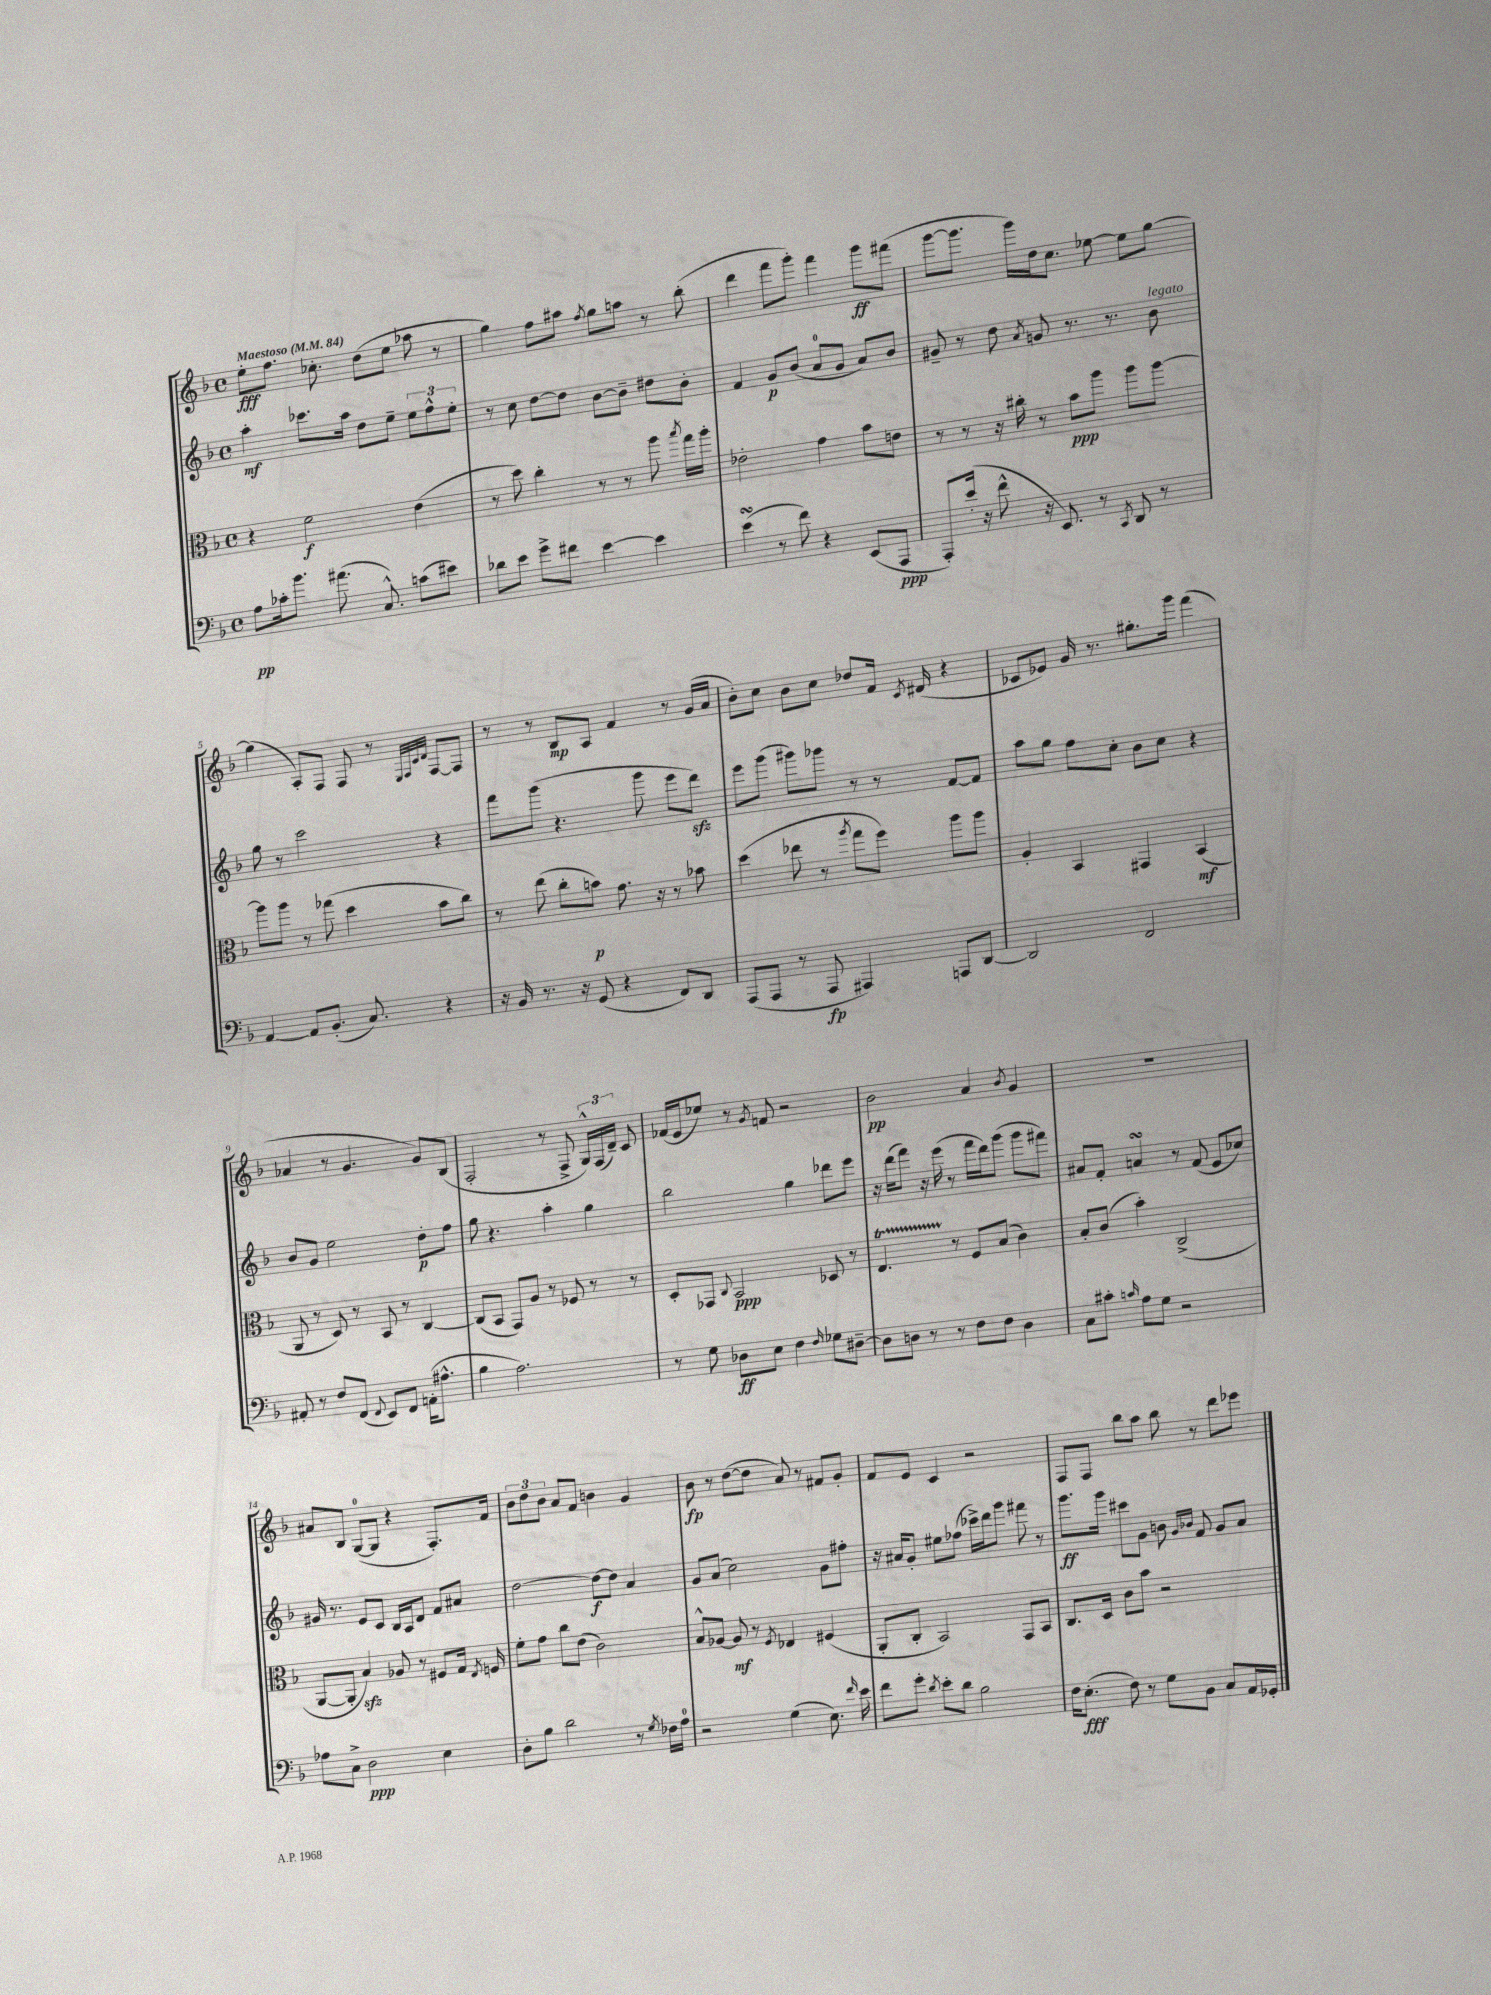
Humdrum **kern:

**kern	**kern	**kern	**kern
*staff4	*staff3	*staff2	*staff1
*clefF4	*clefC3	*clefG2	*clefG2
*k[b-]	*k[b-]	*k[b-]	*k[b-]
*M4/4	*M4/4	*M4/4	*M4/4
*met(c)	*met(c)	*met(c)	*met(c)
*MM84	*MM84	*MM84	*MM84
8A	4r	4aa'	8ee'
16c-'	.	.	8.ff
8.b-	.	.	.
.	2f	8.ccc-	.
.	.	.	8.cc-'
(8.a#	.	.	.
.	.	16aa	.
.	.	8dd	(8dd
8.C^^)	.	.	.
.	.	8ee~	8ee
(8c	(4e	12ee	8aa-
.	.	12ff^^	.
8e#)	.	.	8r
.	.	12ee'	.
=	=	=	=
8d-	8r	8r	4gg)
8e	8dd)	8cc	.
8g^	4cc'	[8dd	8ff
8f#	.	8dd]	8aa#
.	.	.	8qff
[4e	8r	[8b-	8gg
.	8r	8b-~]	8aa
4e]	8aa	8dd#	8r
.	8qbb-	.	.
.	16gg	8b-'	(8bb-'
.	16aa'	.	.
=	=	=	=
(4e	2e-'	4f	4ddd
8r	.	8g	8fff
8f)	.	(8b-	8ggg')
4r	4g	8a	4fff
.	.	8g	.
(8EE	8b-	8a)	8ggg
8AAA	8e	8b-	(8fff#
=	=	=	=
8AAA')	8r	8g#~	[8ggg
(16e'	8r	8r	8.ggg]
16r	.	.	.
8f^^	16r	8dd	.
.	16cc#'	.	16ggg)
.	.	8qa	.
16r	8r	8g	16dd
8.EE)	.	.	8.cc
.	8b-	8.r	.
8r	8aa	.	[8ee-
.	.	8.r	.
8qCC	.	.	.
8DD	8aa	.	8ee-]
8r	[8aa	8b-	[8gg
=	=	=	=
[4AA	8aa]	8gg	(4gg]
.	8aa	8r	.
8AA]	8r	2ccc	8A')
(8.BB-'	(8gg-	.	8F
.	4dd	.	8F
8.C)	.	.	.
.	.	.	8r
.	.	.	32qqE
.	.	.	32qqF
.	.	.	32qqc
.	.	.	32qqd
4r	8b-	4r	[8F
.	8cc)	.	8F]
=	=	=	=
16r	8r	8fff	8r
16BB-	.	.	.
8.r	(8ee	(8ggg	8r
.	8cc'	4.r	8B-
16r	.	.	.
(8GG	8b)	.	8A
4r	8.g	.	4f
.	.	8ggg	.
.	16r	.	.
8FF)	8r	8eee	8r
8DD	8b-	8ddd)	(16g
.	.	.	16a
=	=	=	=
(8AAA	(4dd	8eee	8b-')
8AAA	.	(8ggg	8cc
8r	8ee-	8ggg#)	8b-
8AAA	8r	8ggg-	8cc
.	8qaa	.	.
4AAA#)	8gg	8r	8dd-
.	8ff)	8r	16f
.	.	.	8qc
.	.	.	(16d#
8AAA	8aa	[8f	4r
[8DD	8aa	8f]	.
=	=	=	=
2DD]	4A'	8aa	8c-
.	.	8gg	8e-)
.	4BB-	8ff	16g
.	.	.	8.r
.	.	8cc'	.
2FF	4GG#	8b-	8.gg#'
.	.	8cc	.
.	.	.	16ggg
.	(4BB-	4r	(4fff
=	=	=	=
8AA#'	8AA	8b-	4a-
8r	8r	8g	.
8F	8D)	2ee	8r
(8FF	8r	.	4.g
8qqFF	.	.	.
8EE)	8BB-	.	.
8FF	8r	.	.
(16AA'	[4C	8dd'	8g)
8.A#^^	.	.	.
.	.	8ff	(8B-
=	=	=	=
4B-	(8C]	8gg	2F'
.	8BB-	4.r	.
2.A)	8GG)	.	.
.	8A	.	.
.	8r	4aa'	8r
.	8F-	.	8F^
.	8r	4gg	24G^^)
.	.	.	(24F
.	.	.	24d~)
.	8r	.	8c
=	=	=	=
8r	8D'	2bb-	(16f-
.	.	.	16e
8G	8GG-	.	8ee-)
.	8qqC	.	.
8D-	2BB-	.	8r
.	.	.	8qg
8E	.	.	8f
4F	.	4gg	2r
16qqF	.	.	.
8G-	8D-	8ddd-	.
[8D#~	8r	8eee	.
=	=	=	=
8D#]	4.E	16r	2b-
.	.	(16ddd	.
8D	.	8fff)	.
8r	.	16r	.
.	.	(16eee	.
8r	8r	8r	.
8F	8F	16fff	4a
.	.	16ddd)	.
8F	(8B-	(8ggg	.
.	.	.	8qb-
4D	4c)	8ggg	4g
.	.	8fff#)	.
=	=	=	=
8C	8B-'	8a#	1r
8c#'	(8c	8f'	.
16qqc	.	.	.
8A	4b-')	4a	.
8G	.	.	.
2r	(2C^	8r	.
.	.	(8f	.
.	.	8e	.
.	.	8cc-)	.
=	=	=	=
8A-	[8AA	16g#	8a#
.	.	8.r	.
8C^	8AA']	.	8B-
2D	4B-)	8e	([8G
.	.	8c	8G]
.	8A-	16B-	4r
.	.	16A	.
.	8r	8d	.
4E	8F#	8f	8.F')
.	16G	8a#	.
.	8qE	.	.
.	16F	.	16f
=	=	=	=
8D'	8f'	[2dd	12b-
.	.	.	12dd
8B-	8g	.	.
.	.	.	12b-
2d	8cc	.	8a
.	(8e	.	8f
.	2c)	8dd_	4b
.	.	8dd]	.
8r	.	4a	4g
8qG	.	.	.
16F-	.	.	.
16A	.	.	.
=	=	=	=
2r	8B-^^	8g	8b-
.	[8A-	(8a	8r
.	8A-]	2cc)	([8dd
.	8r	.	8dd]
.	8qF	.	.
(4G	4E-	.	8a)
.	.	.	8r
8.E)	(4F#	8g	8f#
.	.	8ff#'	8g'
16qqf	.	.	.
16e	.	.	.
=	=	=	=
8f	8AA'	16r	8f
.	.	16a#	.
8g'	8C'	8g'	8e
8qd	.	.	.
8e'	2BB-)	8ee#	4c
8d	.	(8ff-	.
2B-	.	16ccc-^)	2r
.	.	16ddd	.
.	.	8ggg	.
.	8GG	8fff#	.
.	8BB-	8r	.
=	=	=	=
16F	8.C	8.ggg	8F
(8.E'	.	.	.
.	.	.	8F
.	16D	16ggg	.
8F)	8c	8ccc#	8bb-
8r	8b-	8g	8aa
8G	2r	8b	8bb-
.	.	16qqg	.
.	.	16qqb-	.
8BB-	.	8f	8r
8C	.	8g	8ddd
16AA	.	8a	8eee-
16GG-'	.	.	.
==	==	==	==
*-	*-	*-	*-
